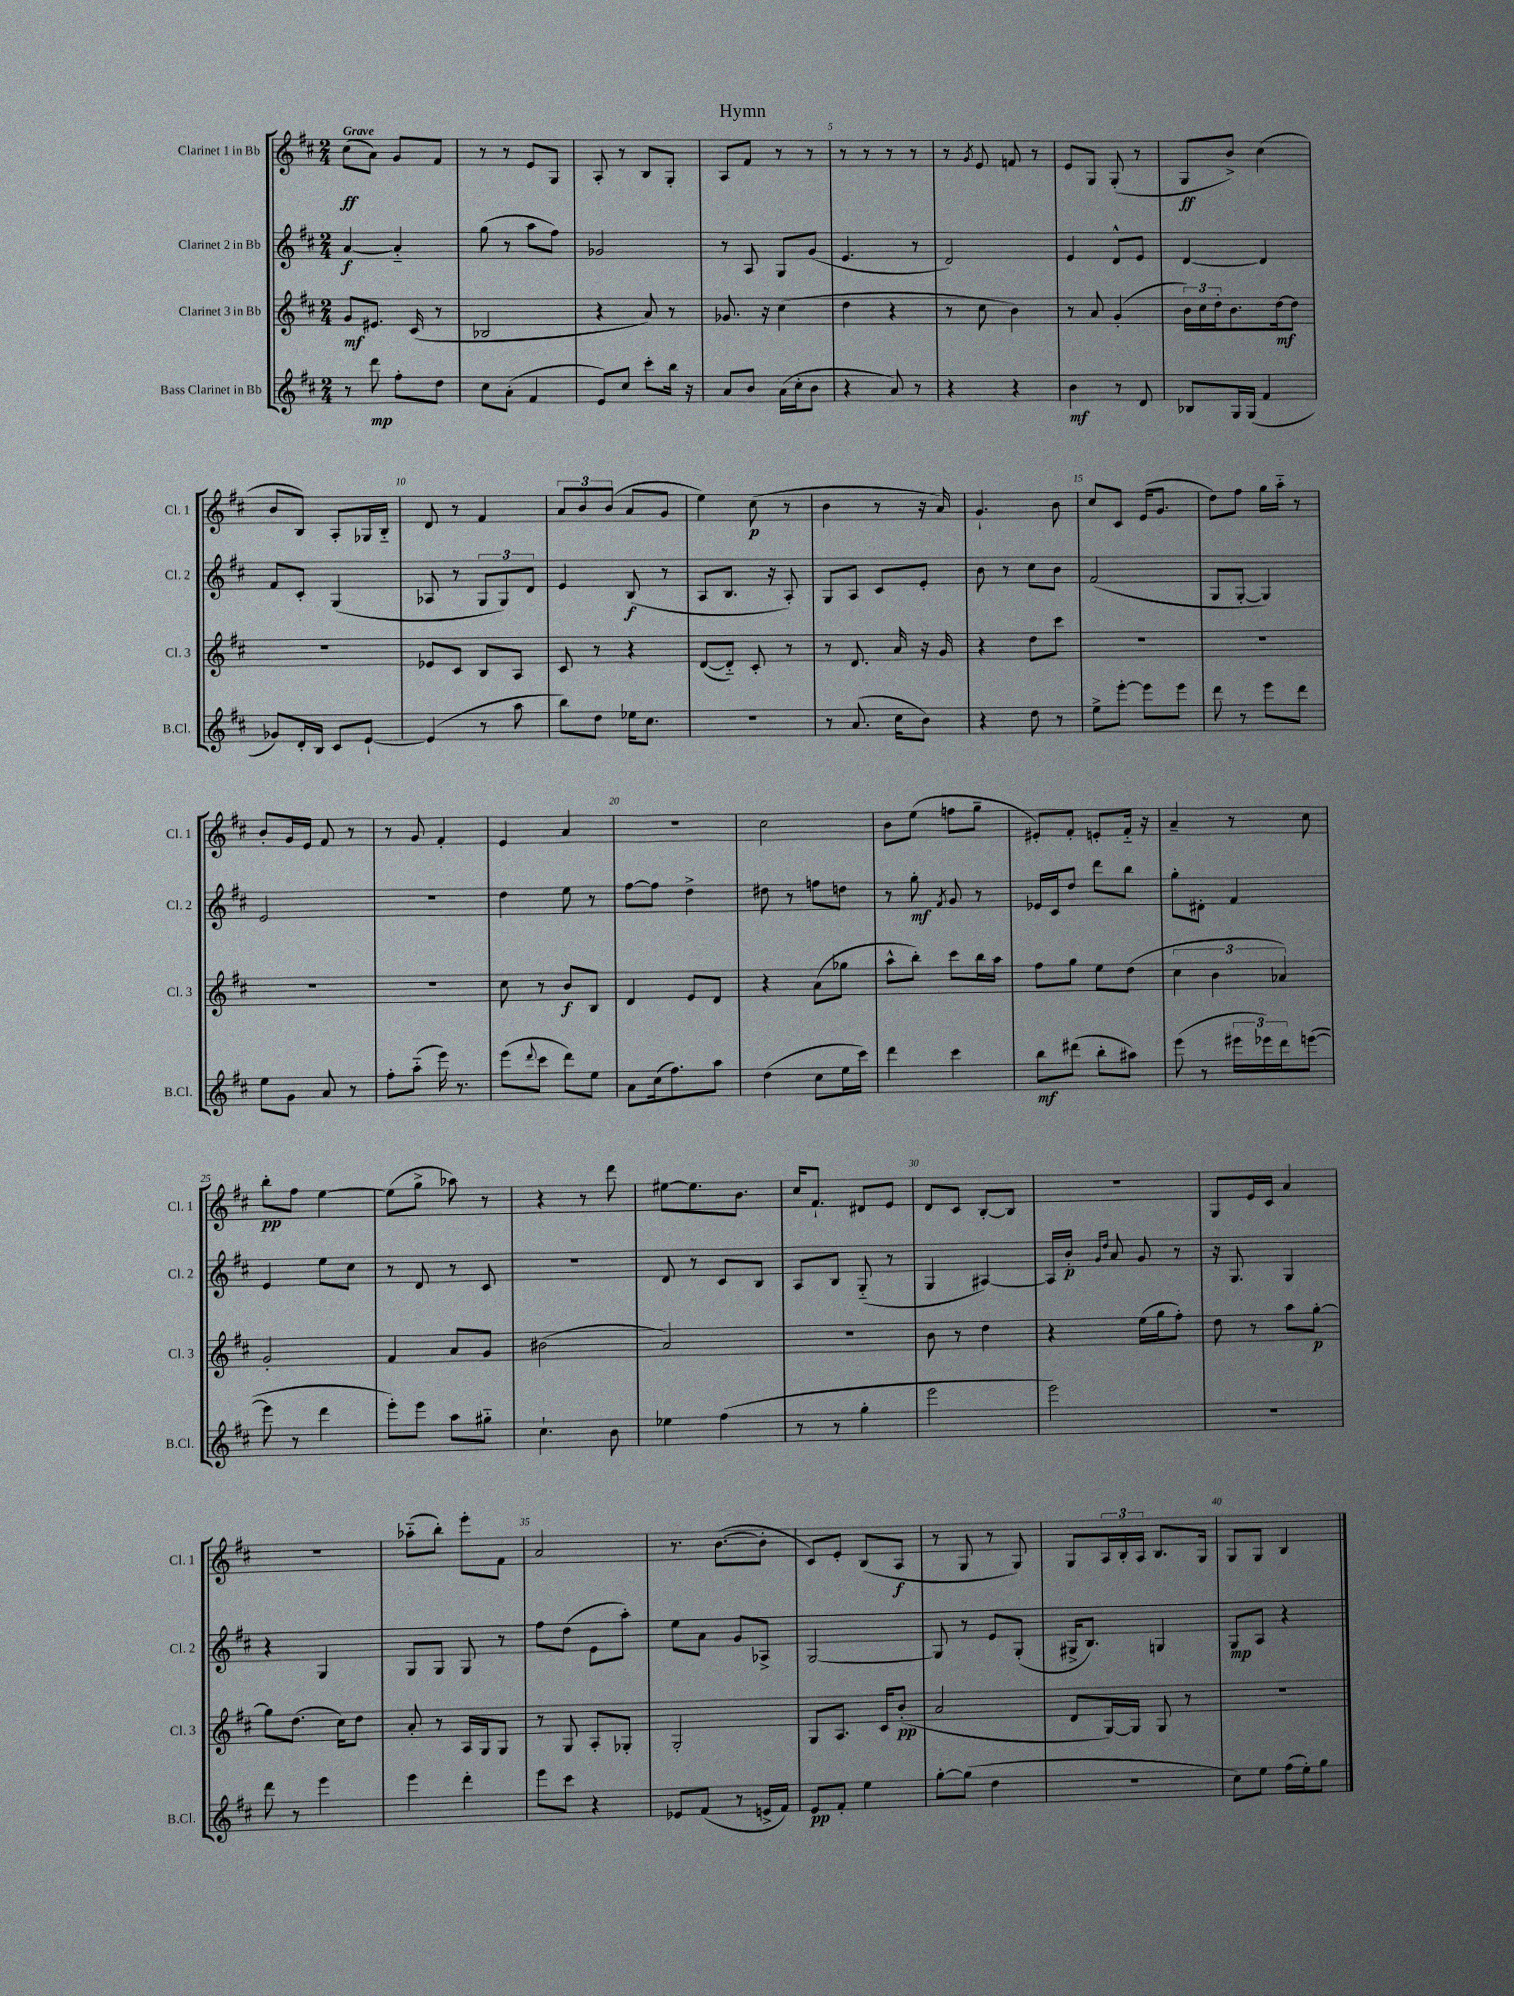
\header { title = "Hymn" }
<<
\new StaffGroup <<
\new Staff = "s0" \with { instrumentName = "Clarinet 1 in Bb" shortInstrumentName = "Cl. 1" } {
    \clef treble \key d \major \numericTimeSignature \time 2/4 \tempo "Grave"
    cis''8\ff( a'8) g'8 fis'8 |
    r8 r8 e'8 g8 |
    a8-. r8 b8 g8-. |
    a8 fis'8 r8 r8 |
    r8 r8 r8 r8 |
    r8 \acciaccatura { g'8 } e'8 f'8 r8 |
    e'8 g8 g8-.( r8 |
    g8\ff b'8->) cis''4( |
    b'8 b8) a8-. ges16 b16-_ |
    d'8 r8 fis'4 |
    \tuplet 3/2 { a'8 b'8 b'8( } a'8 g'8 |
    e''4) cis''8\p( r8 |
    b'4 r8 r16 a'16) |
    g'4.-! b'8 |
    cis''8 cis'8 e'16( g'8. |
    d''8) fis''8 g''16 a''16-_ r8 |
    b'8-. g'16 e'16 fis'8 r8 |
    r8 g'8 fis'4-. |
    e'4 a'4 |
    R2 |
    cis''2 |
    b'8 e''8( f''8 g''8-- |
    eis'8-.) fis'8-. e'8-. fis'16-_ r16 |
    a'4-- r8 cis''8 |
    b''8-.\pp fis''8 e''4~ |
    e''8( g''8-> aes''8) r8 |
    r4 r8 d'''8 |
    eis''8~ eis''8. b'8. |
    cis''16 fis'8.-! dis'8 e'8 |
    d'8 cis'8 b8~-. b8 |
    R2 |
    g8 e'16 cis'16 a'4 |
    R2 |
    aes''8-_( b''8-.) e'''8-. fis'8 |
    a'2 |
    r8. b'8.~( b'8-. |
    cis'8) e'8-. b8( a8\f |
    r8 g8 r8 g8) |
    g8 \tuplet 3/2 { a16 b16-. a16 } b8. g16 |
    g8 g8 b4 \bar "|." |
}
\new Staff = "s1" \with { instrumentName = "Clarinet 2 in Bb" shortInstrumentName = "Cl. 2" } {
    \clef treble \key d \major \numericTimeSignature \time 2/4
    a'4~\f a'4-_ |
    g''8( r8 a''8 fis''8) |
    ges'2 |
    r8 a8 g8 g'8( |
    e'4. r8 |
    d'2) |
    e'4 d'8-^ e'8 |
    d'4~ d'4 |
    fis'8 cis'8-. g4( |
    aes8 r8 \tuplet 3/2 { g8 g8) d'8 } |
    e'4 b8\f( r8 |
    a8 b8. r16 a8-.) |
    g8 a8 cis'8 e'8-. |
    b'8 r8 cis''8 b'8 |
    fis'2( |
    g8 g8~-. g4) |
    e'2 |
    r2 |
    d''4 e''8 r8 |
    fis''8~ fis''8 d''4-> |
    dis''8 r8 f''8 d''8 |
    r8 g''8-.\mf \acciaccatura { fis'8 } g'8 r8 |
    ees'16 cis'16 d''8 d'''8 b''8 |
    g''8-. dis'8-. fis'4 |
    e'4 e''8 cis''8 |
    r8 d'8 r8 cis'8 |
    R2 |
    d'8 r8 cis'8 b8 |
    a8 b8 g8-_( r8 |
    g4 ais4~) |
    ais16 b'16-.\p \grace { g'16 d''16 } a'8 g'8 r8 |
    r16 g8. g4 |
    r4 g4 |
    g8 g8 g8 r8 |
    fis''8 d''8( e'8 a''8-.) |
    e''8 a'8 g'8 aes8-> |
    g2~ |
    g8 r8 e'8 g8-.( |
    gis16-> b8.) g4 |
    g8\mp a8 r4 \bar "|." |
}
\new Staff = "s2" \with { instrumentName = "Clarinet 3 in Bb" shortInstrumentName = "Cl. 3" } {
    \clef treble \key d \major \numericTimeSignature \time 2/4
    g'8\mf eis'8. cis'16( r8 |
    bes2 |
    r4 a'8) r8 |
    ges'8. r16 cis''4( |
    d''4 r4 |
    r8 cis''8 b'4) |
    r8 a'8 g'4-.( |
    \tuplet 3/2 { b'16) cis''16 d''16-. } b'8. d''16~\mf d''8 |
    r2 |
    ees'8 cis'8 b8 a8 |
    cis'8 r8 r4 |
    d'8~( d'8-_) cis'8-. r8 |
    r8 d'8. a'16 r16 g'16 |
    r4 d''8 cis'''8 |
    R2 |
    R2 |
    R2 |
    R2 |
    cis''8 r8 b'8\f b8 |
    d'4 e'8 d'8 |
    r4 a'8( ges''8 |
    a''8-^ b''8-.) cis'''8 b''16 a''16 |
    fis''8 g''8 e''8 d''8( |
    \tuplet 3/2 { cis''4 b'4 aes'4) } |
    g'2-. |
    fis'4 a'8 g'8 |
    bis'2( |
    a'2) |
    R2 |
    b'8 r8 d''4 |
    r4 e''16( g''16 fis''8-.) |
    d''8 r8 a''8 g''8~-.\p |
    g''8 d''8.( cis''16) d''8 |
    a'8-. r8 a16 g16 g8 |
    r8 g8 a8-. ges8-. |
    g2-. |
    g8 a8. cis'16 b'8-.\pp( |
    a'2 |
    d'8 g16~) g16 g8 r8 |
    r2 \bar "|." |
}
\new Staff = "s3" \with { instrumentName = "Bass Clarinet in Bb" shortInstrumentName = "B.Cl." } {
    \clef treble \key d \major \numericTimeSignature \time 2/4
    r8 d'''8\mp fis''8-. d''8 |
    cis''8 a'8-.( fis'4 |
    e'8) cis''8 cis'''8-. b''16 r16 |
    a'8 b'8 a'16( cis''16-. b'8 |
    r4 a'8) r8 |
    r4 r4 |
    b'4\mf r8 d'8 |
    bes8 g16 g16( fis'4 |
    ges'8) d'16-. b16 cis'8 e'8~-! |
    e'4( r8 a''8 |
    b''8) d''8 ees''16 cis''8. |
    r2 |
    r8 a'8.( cis''16 b'8) |
    r4 d''8 r8 |
    e''8-> e'''8~-. e'''8 e'''8 |
    d'''8 r8 e'''8 d'''8 |
    e''8 g'8 a'8 r8 |
    fis''8-. a''8-_( e'''16) r8. |
    e'''8( \appoggiatura { d'''8 } cis'''8 d'''8) e''8 |
    a'8 cis''16( fis''8.) a''8 |
    d''4( cis''8 e''16 cis'''16) |
    d'''4 cis'''4 |
    b''8\mf dis'''8( b''8-. ais''8) |
    e'''8( r8 \tuplet 3/2 { eis'''16 ees'''16) d'''16 } e'''8~( |
    e'''8 r8 d'''4 |
    e'''8-.) e'''8 a''8 gis''8-_ |
    cis''4.-! b'8 |
    ees''4 fis''4( |
    r8 r8 g''4-. |
    e'''2 |
    e'''2) |
    r2 |
    d'''8 r8 e'''4 |
    e'''4 d'''4-. |
    e'''8 cis'''8 r4 |
    ees'8 fis'8( r8 e'16-> fis'16) |
    e'8\pp fis'8-. e''4 |
    g''8~-. g''8( d''4 |
    r2 |
    cis''8) e''8 fis''16( e''16-.) g''8 \bar "|." |
}
>>
>>
\layout { \context { \Score \override BarNumber.break-visibility = ##(#f #t #t) barNumberVisibility = #(every-nth-bar-number-visible 5) } }
